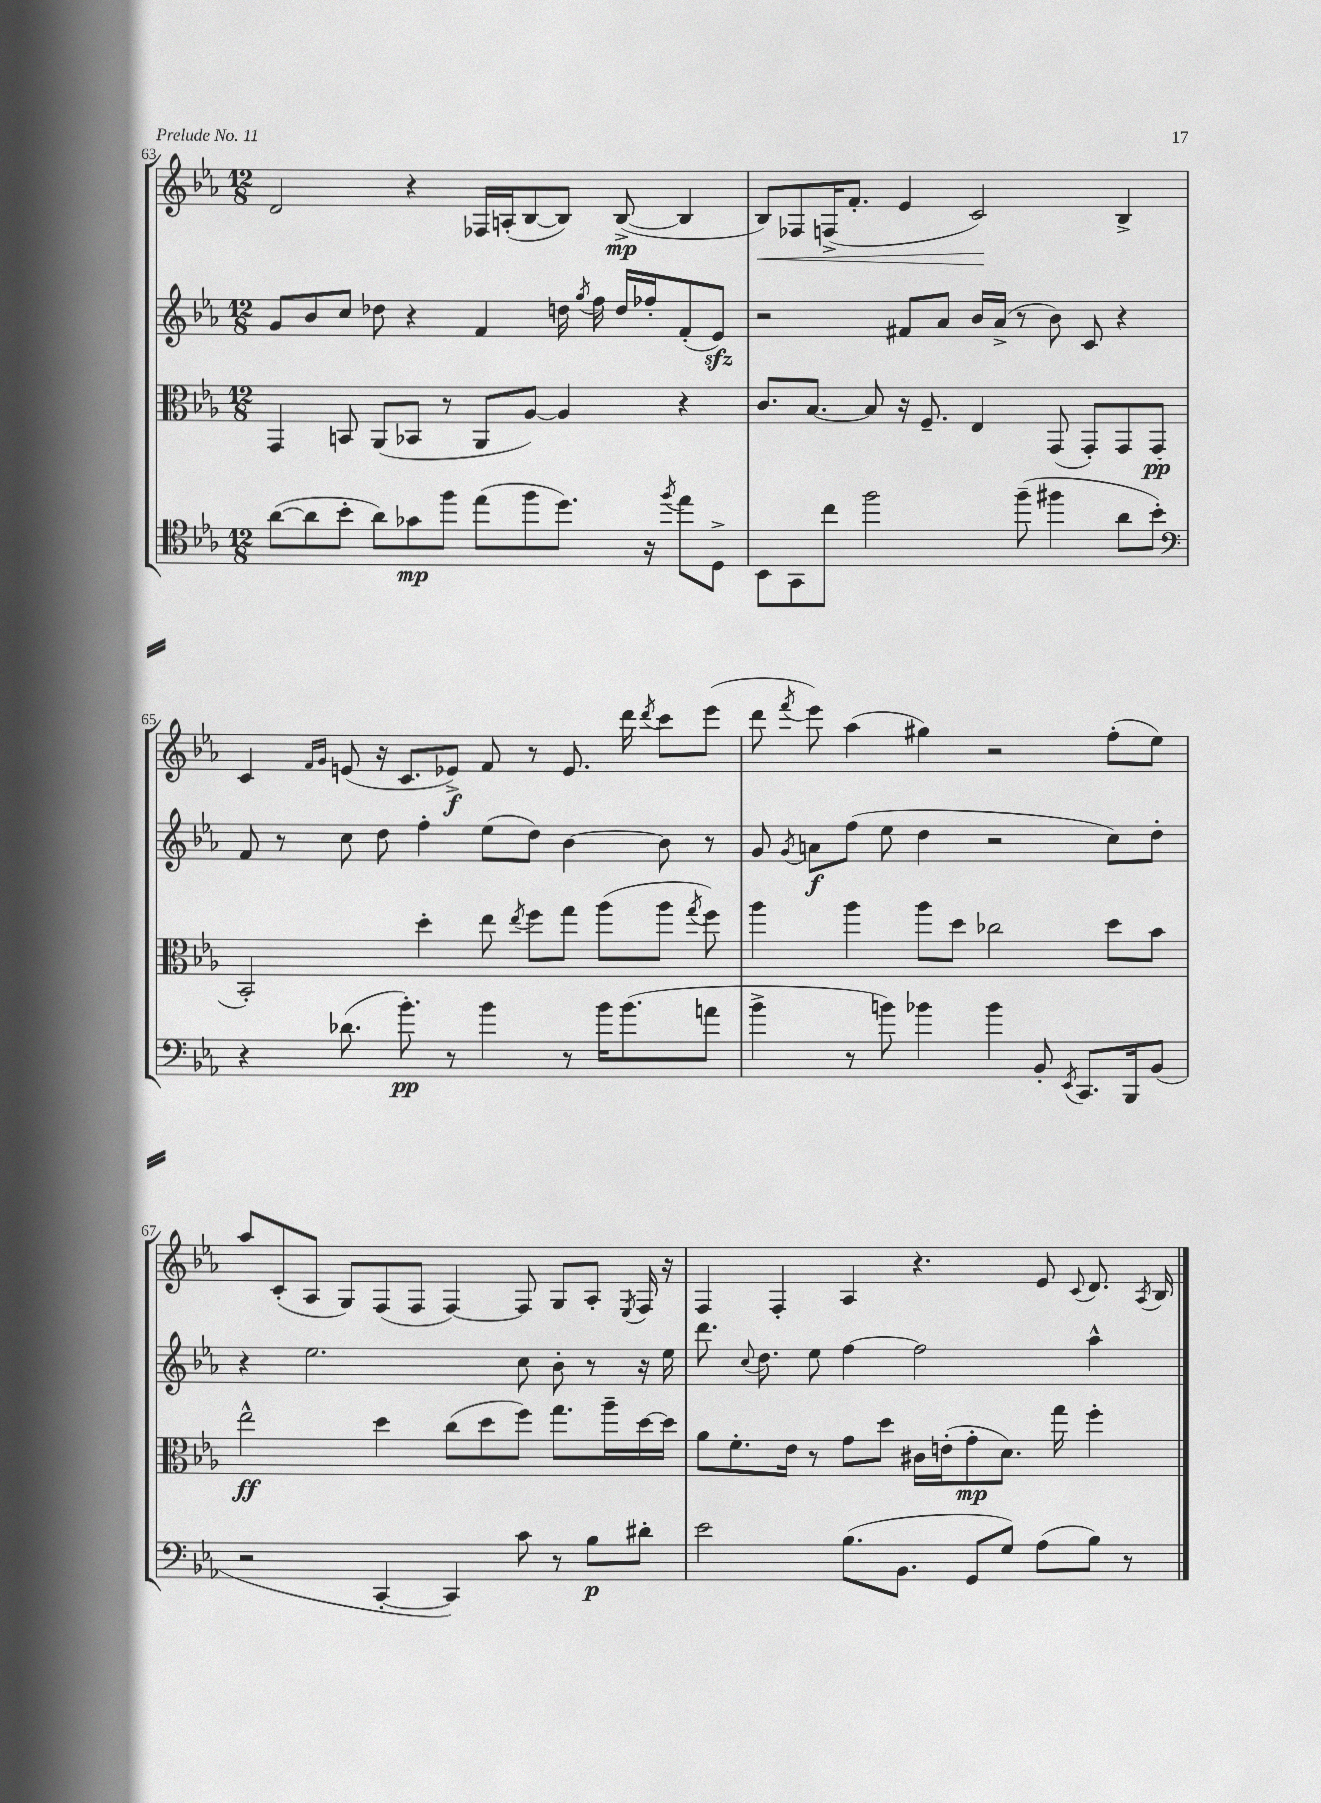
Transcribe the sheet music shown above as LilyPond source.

<<
\new StaffGroup <<
\new Staff = "s0" {
    \clef treble \key ees \major \numericTimeSignature \time 12/8
    \autoBeamOff d'2 r4 fes16[ a16-.( bes8~ bes8]) bes8~->\mp( bes4 |
    bes8[\<) fes8 f16->( f'8.]-. ees'4 c'2\!) bes4-> |
    c'4 \grace { f'16[ g'16] } e'8( r16 c'8.[ ees'8]->\f) f'8 r8 ees'8. d'''16 \acciaccatura { d'''8 } c'''8[ ees'''8]( |
    d'''8 \acciaccatura { f'''8 } ees'''8) aes''4( gis''4) r2 f''8[-.( ees''8]) |
    aes''8[ c'8-.( aes8] g8[) f8( f8] f4~) f8 g8[ aes8]-. \acciaccatura { ees8 } f16 r16 |
    f4 f4-. aes4 r4. ees'8 \appoggiatura { c'8 } d'8. \acciaccatura { aes8 } bes16 \bar "|." |
}
\new Staff = "s1" {
    \clef treble \key ees \major \numericTimeSignature \time 12/8
    \autoBeamOff g'8[ bes'8 c''8] des''8 r4 f'4 d''16 \acciaccatura { g''8 } f''16 d''16[ fes''16-. f'8-.( ees'8]\sfz) |
    r2 fis'8[ aes'8] bes'16[ aes'16]->( r8 bes'8) c'8 r4 |
    f'8 r8 c''8 d''8 f''4-. ees''8[( d''8]) bes'4~ bes'8 r8 |
    g'8 \acciaccatura { g'8 } a'8[\f f''8]( ees''8 d''4 r2 c''8[) d''8]-. |
    r4 ees''2. c''8 bes'8-. r8 r16 ees''16 |
    d'''8. \appoggiatura { c''8 } d''8. ees''8 f''4~ f''2 aes''4-^ \bar "|." |
}
\new Staff = "s2" {
    \clef alto \key ees \major \numericTimeSignature \time 12/8
    \autoBeamOff g,4 b,8 aes,8[( bes,8] r8 aes,8[ aes8]~) aes4 r4 |
    c'8.[ bes8.]~ bes8 r16 f8.-- ees4 g,8( g,8[-.) g,8 g,8]\pp( |
    bes,2-.) d''4-. ees''8 \acciaccatura { ees''8 } f''8[ g''8] aes''8[( aes''8] \acciaccatura { g''8 } f''8) |
    aes''4 aes''4 aes''8[ d''8] ces''2 d''8[ bes'8] |
    ees''2-^\ff d''4 c''8[( d''8 f''8]) g''8.[ aes''16-- d''16~ d''16] |
    aes'8[ f'8.-. ees'16] r8 g'8[ d''8] cis'16[ e'16-.( g'8-.\mp d'8.]) g''16 f''4-. \bar "|." |
}
\new Staff = "s3" {
    \clef tenor \key ees \major \numericTimeSignature \time 12/8
    \autoBeamOff aes'8[~( aes'8 bes'8]-. aes'8[) ges'8\mp f''8] ees''8[( f''8 d''8.]) r16 \acciaccatura { f''8 } ees''8[ d8]-> |
    bes,8[ g,8 c''8] f''2 f''8--( fis''4 aes'8[ bes'8]-.) |
    \clef bass r4 des'8.( bes'8.-.\pp) r8 bes'4 r8 bes'16[ bes'8.( a'8] |
    bes'4-> r8 b'8) bes'4 bes'4 bes,8-. \acciaccatura { ees,8 } c,8.[ bes,,16 bes,8]( |
    r2 c,4~-. c,4) c'8 r8 bes8[\p dis'8]-. |
    ees'2 bes8.[( bes,8.] g,8[ g8]) aes8[( bes8]) r8 \bar "|." |
}
>>
>>
\layout { \context { \Score currentBarNumber = #63 } }
